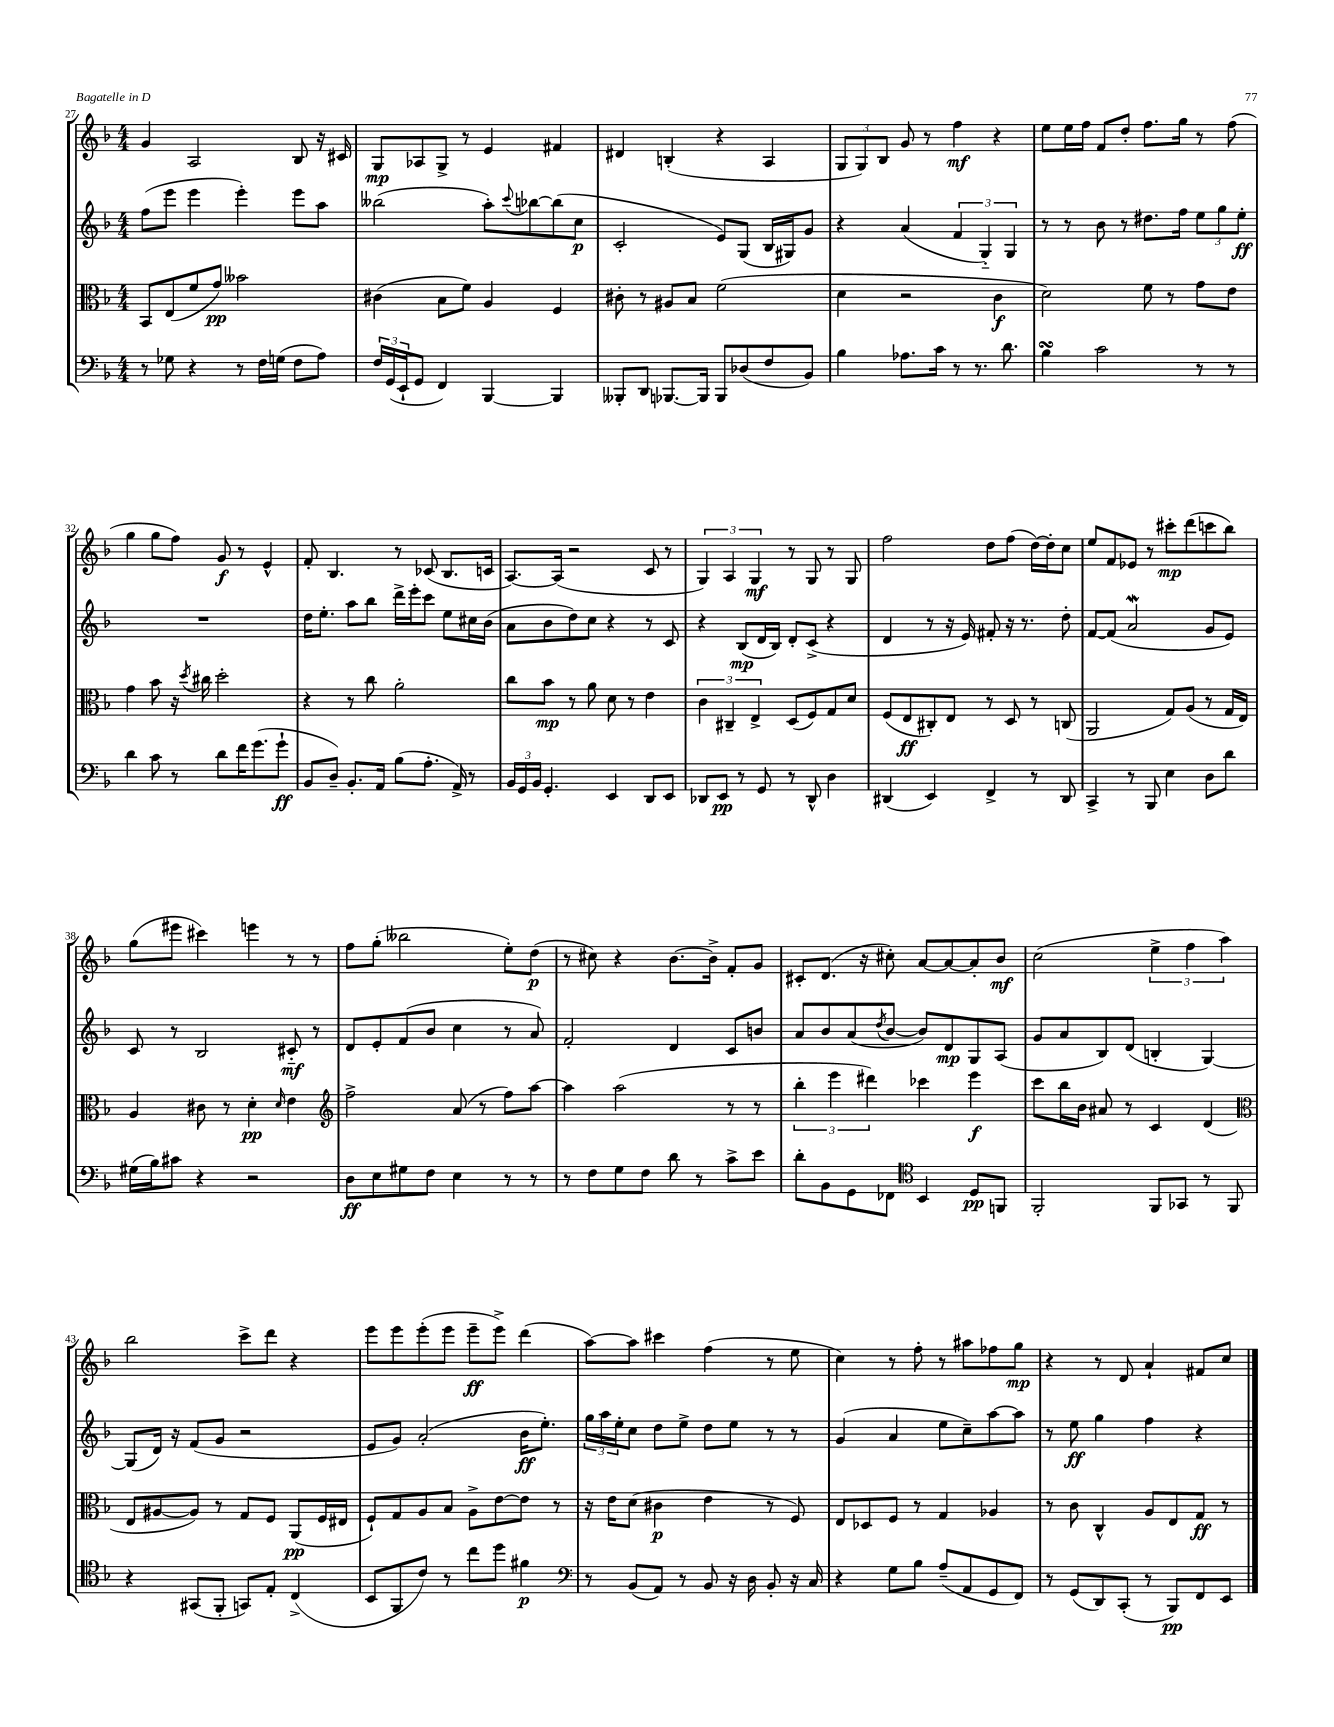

**kern	**dynam	**kern	**dynam	**kern	**dynam	**kern	**dynam
*part4	*part4	*part3	*part3	*part2	*part2	*part1	*part1
*staff4	*staff4	*staff3	*staff3	*staff2	*staff2	*staff1	*staff1
*clefF4	*	*clefC3	*	*clefG2	*	*clefG2	*
*k[b-]	*	*k[b-]	*	*k[b-]	*	*k[b-]	*
*M4/4	*	*M4/4	*	*M4/4	*	*M4/4	*
=27	=27	=27	=27	=27	=27	=27	=27
8r	.	8BB-/L	.	(8ff\L	.	4g/	.
8G-X\	.	(8E/	.	8eee\J	.	.	.
4r	.	8f/	.	4eee\	.	2A/	.
.	.	8g/J)	pp	.	.	.	.
8r	.	2b--X\	.	4eee'\)	.	.	.
16F\LL	.	.	.	.	.	.	.
(16Gn\JJ	.	.	.	.	.	.	.
8F\L	.	.	.	8eee\L	.	8B-/	.
8A\J)	.	.	.	8aa\J	.	16r	.
.	.	.	.	.	.	16c#X/	.
=28	=28	=28	=28	=28	=28	=28	=28
24F/LL	.	(4c#X\	.	(2bb--X\	.	8G/L	mp
(24GG/	.	.	.	.	.	.	.
24EE`/J	.	.	.	.	.	.	.
8GG/J	.	.	.	.	.	8A-X/	.
4FF/)	.	8B-\L	.	.	.	8G^/J	.
.	.	8f\J)	.	.	.	8r	.
[4BBB-/	.	4A/	.	8aa'\L)	.	4e/	.
.	.	.	.	8qqccc/	.	.	.
.	.	.	.	[8bb-X\	.	.	.
4BBB-/]	.	4F/	.	(8bb-\]	.	4f#X/	.
.	.	.	.	8cc\J	p	.	.
=29	=29	=29	=29	=29	=29	=29	=29
8BBB--X'/L	.	8c#X'\	.	2c'/	.	4d#X/	.
8DD/J	.	8r	.	.	.	.	.
[8.BBB-X/L	.	8A#X/L	.	.	.	(4Bn'/	.
.	.	8B-/J	.	.	.	.	.
16BBB-/Jk]	.	.	.	.	.	.	.
8BBB-/L	.	(2f\	.	8e/L)	.	4r	.
(8D-X/	.	.	.	(8G/J	.	.	.
8F/	.	.	.	16B-/LL	.	4A/	.
.	.	.	.	16G#X/J)	.	.	.
8BB-/J)	.	.	.	8g/J	.	.	.
=30	=30	=30	=30	=30	=30	=30	=30
4B-\	.	4d\	.	4r	.	12G/L	.
.	.	.	.	.	.	12G/)	.
.	.	.	.	.	.	12B-/J	.
8.A-X\L	.	2r	.	(4a/	.	8g/	.
.	.	.	.	.	.	8r	.
16c\Jk	.	.	.	.	.	.	.
8r	.	.	.	6f/	.	4ff\	mf
8.r	.	.	.	.	.	.	.
.	.	.	.	6G/)	.	.	.
.	.	4c\	f	.	.	4r	.
8.d\	.	.	.	.	.	.	.
.	.	.	.	6G/	.	.	.
=31	=31	=31	=31	=31	=31	=31	=31
4B-sSSs\	.	2d\)	.	8r	.	8ee\L	.
.	.	.	.	8r	.	16ee\L	.
.	.	.	.	.	.	16ff\JJ	.
2c\	.	.	.	8b-\	.	8f/L	.
.	.	.	.	8r	.	8dd'/J	.
.	.	8f\	.	8.dd#X\L	.	8.ff\L	.
.	.	8r	.	.	.	.	.
.	.	.	.	16ff\Jk	.	16gg\Jk	.
8r	.	8g\L	.	12ee\L	.	8r	.
.	.	.	.	12gg\	.	.	.
8r	.	8e\J	.	.	.	(8ff\	.
.	.	.	.	12ee'\J	ff	.	.
!!LO:LB:g=z
=32	=32	=32	=32	=32	=32	=32	=32
4d\	.	4g\	.	1r	.	4gg\	.
8c\	.	8b-\	.	.	.	8gg\L	.
8r	.	16r	.	.	.	8ff\J)	.
.	.	8qdd/	.	.	.	.	.
.	.	16cc#X\	.	.	.	.	.
8d\L	.	2dd'\	.	.	.	8g/	f
16f\K	.	.	.	.	.	8r	.
(8.g\	.	.	.	.	.	.	.
.	.	.	.	.	.	4e^^/	.
8g`\J	ff	.	.	.	.	.	.
=33	=33	=33	=33	=33	=33	=33	=33
8BB-/L	.	4r	.	16dd\KL	.	8f'/	.
.	.	.	.	8.ee'\J	.	.	.
8D~/J)	.	.	.	.	.	4.B-/	.
8.BB-'/L	.	8r	.	8aa\L	.	.	.
.	.	8cc\	.	8bb-\J	.	.	.
16AA/Jk	.	.	.	.	.	.	.
(8B-\L	.	2a'\	.	16ddd^\LL	.	8r	.
.	.	.	.	16eee'\J	.	.	.
8.A'\J	.	.	.	8ccc\J	.	(8c-X/	.
.	.	.	.	8ee\L	.	8.B-/L	.
16AA^/)	.	.	.	.	.	.	.
8r	.	.	.	16cc#X\L	.	.	.
.	.	.	.	(16b-\JJ	.	16cn/Jk	.
=34	=34	=34	=34	=34	=34	=34	=34
24BB-/LL	.	8cc\L	.	8a\L	.	[8.A/L)	.
24GG/	.	.	.	.	.	.	.
24BB-/JJ	.	.	.	.	.	.	.
4.GG'/	.	8b-\J	mp	8b-\	.	.	.
.	.	.	.	.	.	(16A/Jk]	.
.	.	8r	.	8dd\)	.	2r	.
.	.	8a\	.	8cc\J	.	.	.
4EE/	.	8d\	.	4r	.	.	.
.	.	8r	.	.	.	.	.
8DD/L	.	4e\	.	8r	.	8c/	.
8EE/J	.	.	.	8c/	.	8r	.
=35	=35	=35	=35	=35	=35	=35	=35
8DD-X/L	.	6c\	.	4r	.	6G/)	.
8EE/J	pp	.	.	.	.	.	.
.	.	6C#X~/	.	.	.	6A/	.
8r	.	.	.	(8B-/L	mp	.	.
.	.	6E^/	.	.	.	6G/	mf
8GG/	.	.	.	16d/L	.	.	.
.	.	.	.	16B-/JJ)	.	.	.
8r	.	(8D/L	.	8d'/L	.	8r	.
8DD-^^/	.	8F/)	.	(8c^/J	.	8G/	.
4D\	.	8G/	.	4r	.	8r	.
.	.	8d/J	.	.	.	8G/	.
=36	=36	=36	=36	=36	=36	=36	=36
(4DD#X/	.	(8F/L	.	4d/	.	2ff\	.
.	.	8E/	ff	.	.	.	.
4EE/)	.	8C#X'/)	.	8r	.	.	.
.	.	8E/J	.	16r	.	.	.
.	.	.	.	16e/)	.	.	.
4FF^/	.	8r	.	8f#X'/	.	8dd\L	.
.	.	8D/	.	16r	.	(8ff\J	.
.	.	.	.	8.r	.	.	.
8r	.	8r	.	.	.	[16dd\LL)	.
.	.	.	.	.	.	16dd'\J]	.
8DD#/	.	(8Cn/	.	8dd'\	.	8cc\J	.
=37	=37	=37	=37	=37	=37	=37	=37
4CC^/	.	2AA/	.	[8f/L	.	8ee/L	.
.	.	.	.	(8f/J]	.	8f/	.
8r	.	.	.	2aW/	.	8e-X/J	.
8BBB-/	.	.	.	.	.	8r	.
4E\	.	8G/L)	.	.	.	8ccc#X'\L	mp
.	.	(8A/J	.	.	.	(8ddd\	.
8D\L	.	8r	.	8g/L	.	8cccn\	.
8d\J	.	16G/LL	.	8e/J)	.	8bb-\J)	.
.	.	16E/JJ)	.	.	.	.	.
!!LO:LB:g=z
=38	=38	=38	=38	=38	=38	=38	=38
(16G#X\LL	.	4A/	.	8c/	.	(8gg\L	.
16B-\J)	.	.	.	.	.	.	.
8c#X\J	.	.	.	8r	.	8eee#X\J	.
4r	.	8c#X\	.	2B-/	.	4ccc#X\)	.
.	.	8r	.	.	.	.	.
2r	.	4d'\	pp	.	.	4eeen\	.
.	.	16qqd/	.	.	.	.	.
.	.	4e\	.	8c#X/	mf	8r	.
.	.	.	.	8r	.	8r	.
=39	=39	=39	=39	=39	=39	=39	=39
*	*	*clefG2	*	*	*	*	*
8D\L	ff	2ff^\	.	8d/L	.	8ff\L	.
8E\	.	.	.	8e'/	.	(8gg'\J	.
8G#X\	.	.	.	(8f/	.	2bb--X\	.
8F\J	.	.	.	8b-/J	.	.	.
4E\	.	(8a/	.	4cc\	.	.	.
.	.	8r	.	.	.	.	.
8r	.	8ff\L)	.	8r	.	8ee'\L)	.
8r	.	[8aa\J	.	8a/)	.	(8dd\J	p
=40	=40	=40	=40	=40	=40	=40	=40
8r	.	4aa\]	.	2f'/	.	8r	.
8F\L	.	.	.	.	.	8cc#X\)	.
8G\	.	(2aa\	.	.	.	4r	.
8F\J	.	.	.	.	.	.	.
8d\	.	.	.	4d/	.	[8.b-\L	.
8r	.	.	.	.	.	.	.
.	.	.	.	.	.	16b-^\Jk]	.
8c^\L	.	8r	.	8c/L	.	8f'/L	.
8e\J	.	8r	.	8bn/J	.	8g/J	.
=41	=41	=41	=41	=41	=41	=41	=41
8d'\L	.	6bb-'\	.	8a/L	.	8c#X'/L	.
8BB-\	.	.	.	8b-/	.	(8.d/J	.
.	.	6eee\	.	.	.	.	.
8GG\	.	.	.	(8a/	.	.	.
.	.	.	.	.	.	16r	.
.	.	6ddd#X\)	.	.	.	.	.
.	.	.	.	8qdd/	.	.	.
8FF-X\J	.	.	.	[8b-/J	.	8cc#X'\)	.
*clefC4	*	*	*	*	*	*	*
4BB-/	.	4ccc-X\	.	8b-/L])	.	[8a/L	.
.	.	.	.	8d/	mp	8a/_	.
8D/L	pp	4eee\	f	8G/	.	8a'/]	.
8FFn/J	.	.	.	(8A/J	.	8b-/J	mf
=42	=42	=42	=42	=42	=42	=42	=42
2FF'/	.	8ccc\L	.	8g/L	.	(2cc\	.
.	.	16bb-\L	.	8a/	.	.	.
.	.	16b-\JJ	.	.	.	.	.
.	.	8a#X/	.	8B-/)	.	.	.
.	.	8r	.	(8d/J	.	.	.
8FF/L	.	4c/	.	4Bn'/	.	6ee^\	.
8GG-X/J	.	.	.	.	.	.	.
.	.	.	.	.	.	6ff\	.
8r	.	(4d/	.	[4G/)	.	.	.
.	.	.	.	.	.	6aa\)	.
8FF/	.	.	.	.	.	.	.
!!LO:LB:g=z
=43	=43	=43	=43	=43	=43	=43	=43
*	*	*clefC3	*	*	*	*	*
4r	.	8E/L	.	(8G/L]	.	2bb-\	.
.	.	[8A#X/	.	16d/Jk)	.	.	.
.	.	.	.	16r	.	.	.
(8GG#X/L	.	8A#/J])	.	(8f/L	.	.	.
8FF'/J	.	8r	.	8g/J	.	.	.
8GGn/L)	.	8G/L	.	2r	.	8ccc^\L	.
8E'/J	.	8F/J	.	.	.	8ddd\J	.
(4C^/	.	(8AA/L	pp	.	.	4r	.
.	.	16F/L	.	.	.	.	.
.	.	16E#X/JJ	.	.	.	.	.
=44	=44	=44	=44	=44	=44	=44	=44
8BB-/L	.	8F`/L)	.	8e/L	.	8eee\L	.
8FF/	.	8G/	.	8g/J)	.	8eee\	.
8c/J)	.	8A/	.	(2a'/	.	(8eee'\	.
8r	.	8B-/J	.	.	.	8eee\J	.
8cc\L	.	8A^\L	.	.	.	8eee~\L	ff
8dd\J	.	[8e\	.	.	.	8eee^\J)	.
4f#X\	p	8e\J]	.	16b-\KL	ff	(4ddd\	.
.	.	.	.	8.ee'\J)	.	.	.
.	.	8r	.	.	.	.	.
=45	=45	=45	=45	=45	=45	=45	=45
*clefF4	*	*	*	*	*	*	*
8r	.	16r	.	24gg\LL	.	[8aa\L)	.
.	.	.	.	24aa\	.	.	.
.	.	16e\KL	.	.	.	.	.
.	.	.	.	24ee'\J	.	.	.
(8BB-/L	.	(8d\J	.	8cc\J	.	8aa\J]	.
8AA/J)	.	4c#X\	p	8dd\L	.	4ccc#X\	.
8r	.	.	.	8ee^\J	.	.	.
8BB-/	.	4e\	.	8dd\L	.	(4ff\	.
16r	.	.	.	8ee\J	.	.	.
16D\	.	.	.	.	.	.	.
8BB-'/	.	8r	.	8r	.	8r	.
16r	.	8F/)	.	8r	.	8ee\	.
16C/	.	.	.	.	.	.	.
=46	=46	=46	=46	=46	=46	=46	=46
4r	.	8E/L	.	(4g/	.	4cc\)	.
.	.	8D-X/	.	.	.	.	.
8G\L	.	8F/J	.	4a/	.	8r	.
8B-\J	.	8r	.	.	.	8ff'\	.
(8A~/L	.	4G/	.	8ee\L	.	8r	.
8AA/	.	.	.	8cc~\)	.	8aa#X\L	.
8GG/	.	4A-X/	.	[8aa\	.	8ff-X\	.
8FF/J)	.	.	.	8aa\J]	.	8gg\J	mp
=47	=47	=47	=47	=47	=47	=47	=47
8r	.	8r	.	8r	.	4r	.
(8GG/L	.	8c\	.	8ee\	ff	.	.
8DD/)	.	4C^^/	.	4gg\	.	8r	.
(8CC'/J	.	.	.	.	.	8d/	.
8r	.	8A/L	.	4ff\	.	4a`/	.
8BBB-/L)	pp	8E/	.	.	.	.	.
8FF/	.	8G/J	ff	4r	.	8f#X/L	.
8EE/J	.	8r	.	.	.	8cc/J	.
==	==	==	==	==	==	==	==
*-	*-	*-	*-	*-	*-	*-	*-
